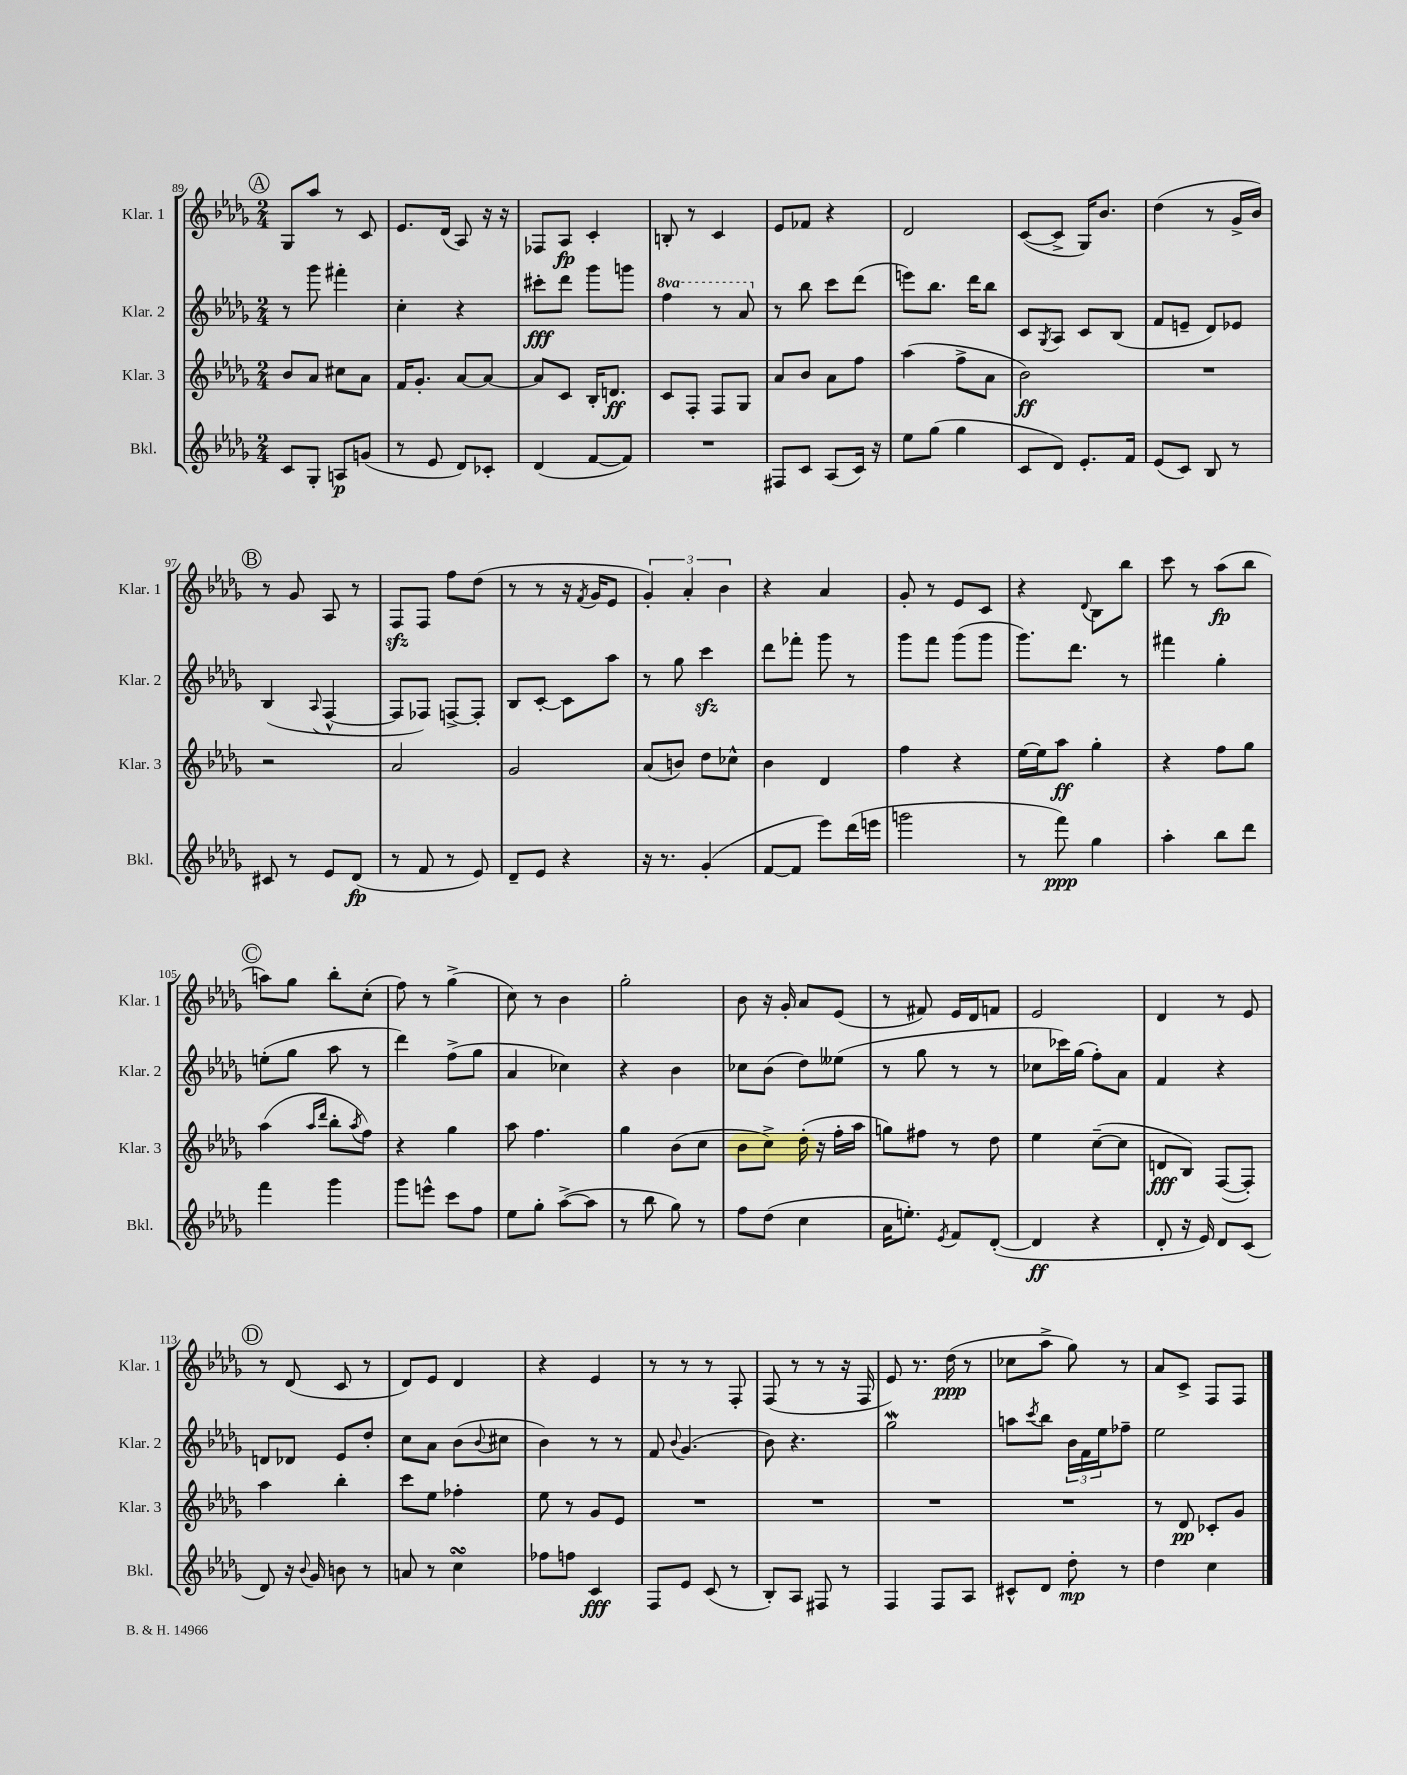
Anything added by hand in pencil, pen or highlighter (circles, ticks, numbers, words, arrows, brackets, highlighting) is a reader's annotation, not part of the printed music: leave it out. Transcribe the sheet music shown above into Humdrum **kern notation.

**kern	**kern	**kern	**kern
*staff4	*staff3	*staff2	*staff1
*clefG2	*clefG2	*clefG2	*clefG2
*k[b-e-a-d-g-]	*k[b-e-a-d-g-]	*k[b-e-a-d-g-]	*k[b-e-a-d-g-]
*M2/4	*M2/4	*M2/4	*M2/4
8c	8b-	8r	8G-
8G-'	8a-	8ggg-	8aa-
8A	8cc#	4fff#'	8r
(8g	8a-	.	8c
=	=	=	=
8r	16f	4cc'	8.e-
.	8.g-'	.	.
8e-	.	.	.
.	.	.	(16d-
8d-)	[8a-	4r	8A-)
8c-'	8a-_	.	16r
.	.	.	16r
=	=	=	=
(4d-	8a-]	8ccc#'	8F-
.	8c	8ddd-	8A-
[8f	16B-'	8ggg-	4c'
.	8.d	.	.
8f])	.	8ggg	.
=	=	=	=
2r	8c	4fff	8B'
.	8F'	.	8r
.	8F	8r	4c
.	8G-	8aa-	.
=	=	=	=
8F#	8a-	8r	8e-
8c	8b-	8bb-	8f-
(8A-	8a-	8ccc	4r
16c)	8ff	(8ddd-	.
16r	.	.	.
=	=	=	=
8ee-	(4aa-	8eee)	2d-
(8gg-	.	8.bb-	.
4gg-	8ff^	.	.
.	.	16ddd-	.
.	8a-	8bb-	.
=	=	=	=
8c	2b-)	8c	([8c
.	.	8qG-	.
8d-)	.	8A-	8c^]
8.e-'	.	8c	16G-)
.	.	.	8.b-
.	.	(8B-	.
16f	.	.	.
=	=	=	=
(8e-	2r	8f	(4dd-
8c)	.	8e~	.
8B-	.	8d-)	8r
8r	.	8e-	16g-^
.	.	.	16b-)
=	=	=	=
8c#	2r	(4B-	8r
8r	.	.	8g-
.	.	8qqA-	.
8e-	.	[4F^^	8A-
(8d-	.	.	8r
=	=	=	=
8r	2a-	8F]	8F
8f	.	8F-)	8F
8r	.	[8F^	8ff
8e-)	.	8F']	(8dd-
=	=	=	=
8d-~	2g-	8B-	8r
8e-	.	[8c'	8r
4r	.	8c]	16r
.	.	.	8qf
.	.	.	16g-
.	.	8aa-	8e-
=	=	=	=
16r	(8a-	8r	6g-')
8.r	.	.	.
.	8b)	8gg-	.
.	.	.	6a-'
(4g-'	8dd-	4ccc	.
.	.	.	6b-
.	8cc-^^	.	.
=	=	=	=
[8f	4b-	8ddd-	4r
8f]	.	8fff-'	.
8eee-)	4d-	8ggg-	4a-
(16ddd-	.	8r	.
16eee	.	.	.
=	=	=	=
2ggg	4ff	8ggg-	8g-'
.	.	8fff	8r
.	4r	(8ggg-	8e-
.	.	8ggg-	8c
=	=	=	=
8r	[16ee-	8.ggg-)	4r
.	16ee-]	.	.
8fff)	8aa-	.	.
.	.	8.ddd-	.
.	.	.	8qqd-
4gg-	4gg-'	.	8B-
.	.	8r	8bb-
=	=	=	=
4aa-'	4r	4fff#	8ccc
.	.	.	8r
8bb-	8ff	4gg-'	(8aa-
8ddd-	8gg-	.	8bb-
=	=	=	=
4fff	(4aa-	(8ee'	8aa)
.	.	8gg-	8gg-
.	16qqaa-	.	.
.	16qqddd-	.	.
4ggg-	8bb-'	8aa-	8bb-'
.	8qaa-	.	.
.	8ff)	8r	(8cc'
=	=	=	=
8ggg-	4r	4ddd-)	8ff)
8eee^^	.	.	8r
8ccc	4gg-	(8ff^	(4gg-^
8ff	.	8gg-	.
=	=	=	=
8ee-	8aa-	4a-	8cc)
8gg-'	4.ff	.	8r
([8aa-^	.	4cc-)	4b-
8aa-]	.	.	.
=	=	=	=
8r	4gg-	4r	2gg-'
8bb-	.	.	.
8gg-)	(8b-	4b-	.
8r	8cc	.	.
=	=	=	=
8ff	8b-	8cc-	8b-
(8dd-	8cc^)	(8b-	16r
.	.	.	16g-'
4cc	(16dd-'	8dd-)	8a-
.	16r	.	.
.	16ff'	(8ee--	(8e-
.	16aa-	.	.
=	=	=	=
16a-	8gg)	8r	8r
8.ee')	.	.	.
.	8ff#	8gg-	8f#)
8qe-	.	.	.
8f	8r	8r	16e-
.	.	.	16d-
([8d-'	8dd-	8r	8f
=	=	=	=
4d-]	4ee-	8cc-	2e-
.	.	16ccc-)	.
.	.	(16gg-	.
4r	([8cc~	8ff')	.
.	8cc]	8a-	.
=	=	=	=
8d-'	8d	4f	4d-
16r	8B-)	.	.
16e-)	.	.	.
8d-	([8F	4r	8r
(8c	8F'])	.	8e-
=	=	=	=
8d-)	4aa-	8d	8r
16r	.	8d-	(8d-
8qqb-	.	.	.
16g-	.	.	.
8b	4bb-'	8e-	8c
8r	.	8dd-'	8r
=	=	=	=
8a	8ccc	8cc	8d-)
8r	8ee-	8a-	8e-
4cc	4ff-'	(8b-	4d-
.	.	8qqb-	.
.	.	8cc#	.
=	=	=	=
8ff-	8ee-	4b-)	4r
8ff	8r	.	.
4c	8g-	8r	4e-
.	8e-	8r	.
=	=	=	=
8F	2r	8f	8r
.	.	8qqb-	.
8e-	.	(4.g-	8r
(8c	.	.	8r
8r	.	.	8F'
=	=	=	=
8B-')	2r	8b-)	(8F
8A-	.	4.r	8r
8F#	.	.	8r
8r	.	.	16r
.	.	.	16F
=	=	=	=
4F	2r	2gg-	8e-)
.	.	.	8.r
8F	.	.	.
.	.	.	(16dd-
8A-	.	.	8r
=	=	=	=
8c#^^	2r	8aa	8cc-
.	.	8qccc	.
8d-	.	8bb-	8aa-^
8dd-'	.	24b-	8gg-)
.	.	24f	.
.	.	24ee-	.
8r	.	8ff-~	8r
=	=	=	=
4dd-	8r	2ee-	8a-
.	8d-	.	8c^
4cc	8c-'	.	8F
.	8g-	.	8F
==	==	==	==
*-	*-	*-	*-
